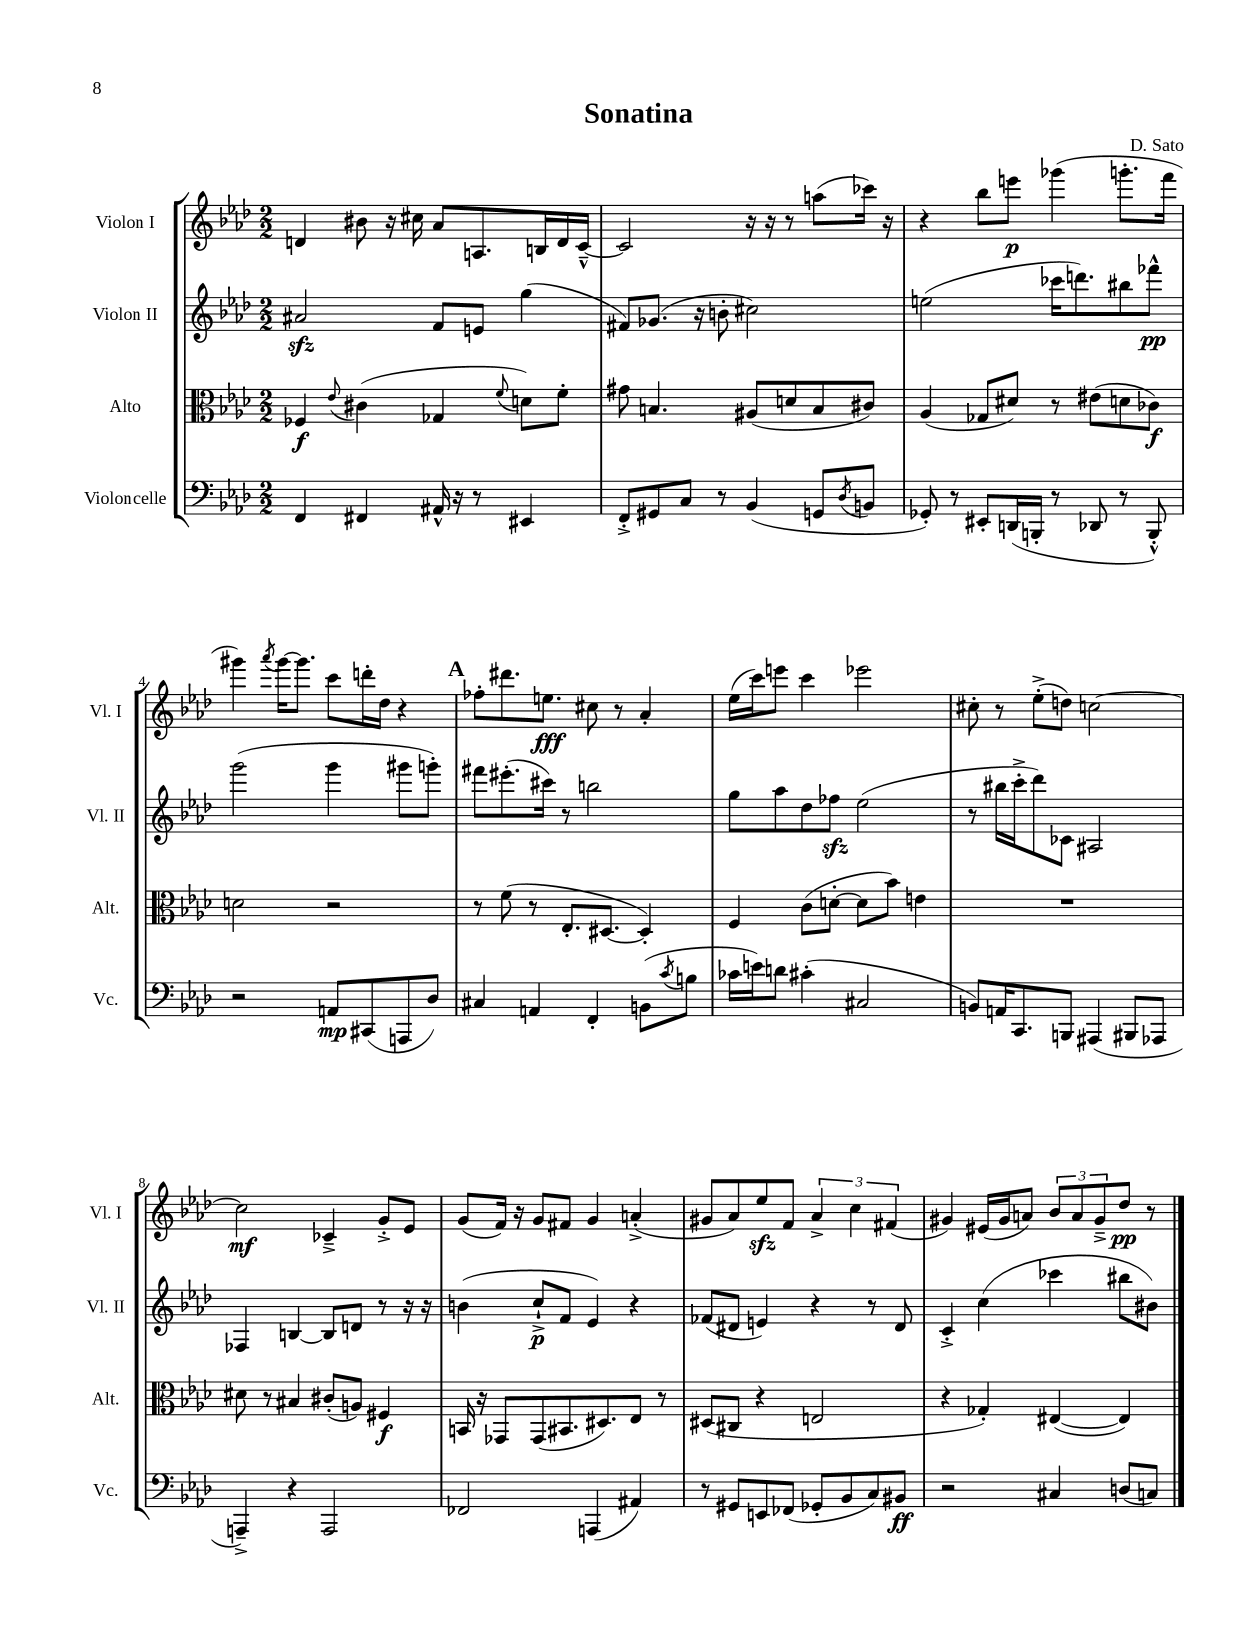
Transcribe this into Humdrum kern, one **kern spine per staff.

**kern	**dynam	**kern	**dynam	**kern	**dynam	**kern	**dynam
*part4	*part4	*part3	*part3	*part2	*part2	*part1	*part1
*staff4	*staff4	*staff3	*staff3	*staff2	*staff2	*staff1	*staff1
*I"Violoncelle	*	*I"Alto	*	*I"Violon II	*	*I"Violon I	*
*I'Vc.	*	*I'Alt.	*	*I'Vl. II	*	*I'Vl. I	*
*clefF4	*	*clefC3	*	*clefG2	*	*clefG2	*
*k[b-e-a-d-]	*	*k[b-e-a-d-]	*	*k[b-e-a-d-]	*	*k[b-e-a-d-]	*
*M2/2	*	*M2/2	*	*M2/2	*	*M2/2	*
=1	=1	=1	=1	=1	=1	=1	=1
4FF/	.	4F-X/	f	2a#Xzz/	.	4dn/	.
.	.	8qqe-/	.	.	.	.	.
4FF#X/	.	(4c#X\	.	.	.	8b#X\	.
.	.	.	.	.	.	16r	.
.	.	.	.	.	.	16cc#X\	.
16AA#X^^/	.	4G-X/	.	8f/L	.	8a-/L	.
16r	.	.	.	.	.	.	.
8r	.	.	.	8en/J	.	8.An/	.
.	.	8qqf/	.	.	.	.	.
4EE#X/	.	8dn\L)	.	(4gg\	.	.	.
.	.	.	.	.	.	16Bn/L	.
.	.	8f'\J	.	.	.	16d/	.
.	.	.	.	.	.	[16c~^^/JJ	.
=2	=2	=2	=2	=2	=2	=2	=2
8FF'^/L	.	8g#X\	.	8f#X/L)	.	2c/]	.
8GG#X/	.	4.Bn/	.	(8.g-X/J	.	.	.
8C/J	.	.	.	.	.	.	.
.	.	.	.	16r	.	.	.
8r	.	.	.	8bn'\	.	.	.
(4BB-/	.	(8A#X/L	.	2cc#X\)	.	16r	.
.	.	.	.	.	.	16r	.
.	.	8dn/	.	.	.	8r	.
8GGn/L	.	8B/	.	.	.	(8aan\L	.
8qD-/	.	.	.	.	.	.	.
8BBn/J	.	8c#X/J)	.	.	.	16ccc-X\Jk)	.
.	.	.	.	.	.	16r	.
=3	=3	=3	=3	=3	=3	=3	=3
8GG-X'/)	.	(4A-/	.	(2een\	.	4r	.
8r	.	.	.	.	.	.	.
8EE#X'/L	.	8G-X/L	.	.	.	8bb-\L	.
(16DDn/L	.	8d#X/J)	.	.	.	8eeen\J	p
16BBBn'/JJ	.	.	.	.	.	.	.
8r	.	8r	.	16ccc-X\KL	.	(4ggg-X\	.
.	.	.	.	8.dddn\)	.	.	.
8DD-X/	.	(8e#X\L	.	.	.	.	.
8r	.	8dn\	.	8bb#X\	.	8.gggn'\L	.
8BBB'^^/)	.	8c-X\J)	f	8fff-X^^\J	pp	.	.
.	.	.	.	.	.	16fff\Jk	.
!!LO:LB:g=z
=4	=4	=4	=4	=4	=4	=4	=4
2r	.	2dn\	.	(2ggg\	.	4ggg#X\)	.
.	.	.	.	.	.	8qaaa-/	.
.	.	.	.	.	.	[16ggg#\KL	.
.	.	.	.	.	.	8.ggg#\J]	.
8AAn/L	mp	2r	.	4ggg\	.	8ccc\L	.
(8CC#X/	.	.	.	.	.	16dddn'\L	.
.	.	.	.	.	.	16dd-\JJ	.
8AAAn/	.	.	.	8ggg#X\L	.	4r	.
8D-/J)	.	.	.	8gggn'\J)	.	.	.
!!LO:REH:place=s1:t=A
=5	=5	=5	=5	=5	=5	=5	=5
4C#X/	.	8r	.	8fff#X\L	.	8ff-X'\L	.
.	.	(8f\	.	(8.eee#X'\	.	8.ddd#X\	.
4AAn/	.	8r	.	.	.	.	.
.	.	.	.	16ccc#X\Jk)	.	8.een\J	fff
.	.	8.E-'/L	.	8r	.	.	.
4FF'/	.	.	.	2bbn\	.	8cc#X\	.
.	.	[8.D#X/J	.	.	.	.	.
.	.	.	.	.	.	8r	.
(8BBn\L	.	4D#'/])	.	.	.	4a-'/	.
8qc/	.	.	.	.	.	.	.
8Bn\J	.	.	.	.	.	.	.
=6	=6	=6	=6	=6	=6	=6	=6
16c-X\LL	.	4F/	.	8gg\L	.	(16ee-\LL	.
16en\J)	.	.	.	.	.	16ccc\J)	.
8dn\J	.	.	.	8aa-\	.	8eeen\J	.
(4c#X'\	.	(8c\L	.	8dd-\	.	4ccc\	.
.	.	[8dn'\J	.	8ff-Xzz\J	.	.	.
2C#X/	.	8d\L]	.	(2ee-\	.	2eee-X\	.
.	.	8b-\J)	.	.	.	.	.
.	.	4en\	.	.	.	.	.
=7	=7	=7	=7	=7	=7	=7	=7
8BBn/L)	.	1r	.	8r	.	8cc#X'\	.
16AAn/K	.	.	.	16bb#X\LL	.	8r	.
8.CC/	.	.	.	16ccc'^\J	.	.	.
.	.	.	.	8ddd-\)	.	(8ee-'^\L	.
8BBBn/J	.	.	.	8c-X\J	.	8ddn\J)	.
(4AAA#X/	.	.	.	2A#X/	.	[2ccn\	.
8BBB#X/L	.	.	.	.	.	.	.
8AAA-X/J	.	.	.	.	.	.	.
!!LO:LB:g=z
=8	=8	=8	=8	=8	=8	=8	=8
4AAAn~^/)	.	8d#X\	.	4F-X/	.	2cc\]	mf
.	.	8r	.	.	.	.	.
4r	.	4B#X/	.	[4Bn/	.	.	.
2AAA/	.	(8c#X'/L	.	8B/L]	.	4c-X~^/	.
.	.	8An/J)	.	8dn/J	.	.	.
.	.	4F#X/	f	8r	.	8g'^/L	.
.	.	.	.	16r	.	8e-/J	.
.	.	.	.	16r	.	.	.
=9	=9	=9	=9	=9	=9	=9	=9
2FF-X/	.	16BBn/	.	(4bn\	.	(8g/L	.
.	.	16r	.	.	.	.	.
.	.	8GG-X/L	.	.	.	16f/Jk)	.
.	.	.	.	.	.	16r	.
.	.	(8GG-/	.	8cc`^/L	p	8g/L	.
.	.	8.BB#X/	.	8f/J	.	8f#X/J	.
(4AAAn/	.	.	.	4e-/)	.	4g/	.
.	.	8.D#X/)	.	.	.	.	.
4AA#X/)	.	8E-/J	.	4r	.	(4an'^/	.
.	.	8r	.	.	.	.	.
=10	=10	=10	=10	=10	=10	=10	=10
8r	.	(8D#X/L	.	(8f-X/L	.	8g#X/L	.
8GG#X/L	.	8C#X/J	.	8d#X/J	.	8a-/)	.
8EEn/	.	4r	.	4en/)	.	8ee-zz/	.
(8FF-X/J	.	.	.	.	.	8f/J	.
8GG-X'/L	.	2En/	.	4r	.	6a-^/	.
8BB-/	.	.	.	.	.	.	.
.	.	.	.	.	.	6cc\	.
8C/)	.	.	.	8r	.	.	.
.	.	.	.	.	.	(6f#X/	.
8BB#X/J	ff	.	.	8d#/	.	.	.
=11	=11	=11	=11	=11	=11	=11	=11
2r	.	4r	.	4c'^/	.	4g#X/)	.
.	.	4G-X'/)	.	(4cc\	.	(16e#X/LL	.
.	.	.	.	.	.	16g#/J	.
.	.	.	.	.	.	8an/J)	.
4C#X/	.	([4E#X/	.	4ccc-X\	.	12b-/L	.
.	.	.	.	.	.	12a/	.
.	.	.	.	.	.	12g#~^/	.
(8Dn/L	.	4E#/])	.	8bb#X\L	.	8dd-/J	pp
8Cn/J)	.	.	.	8b#X\J)	.	8r	.
==	==	==	==	==	==	==	==
*-	*-	*-	*-	*-	*-	*-	*-
